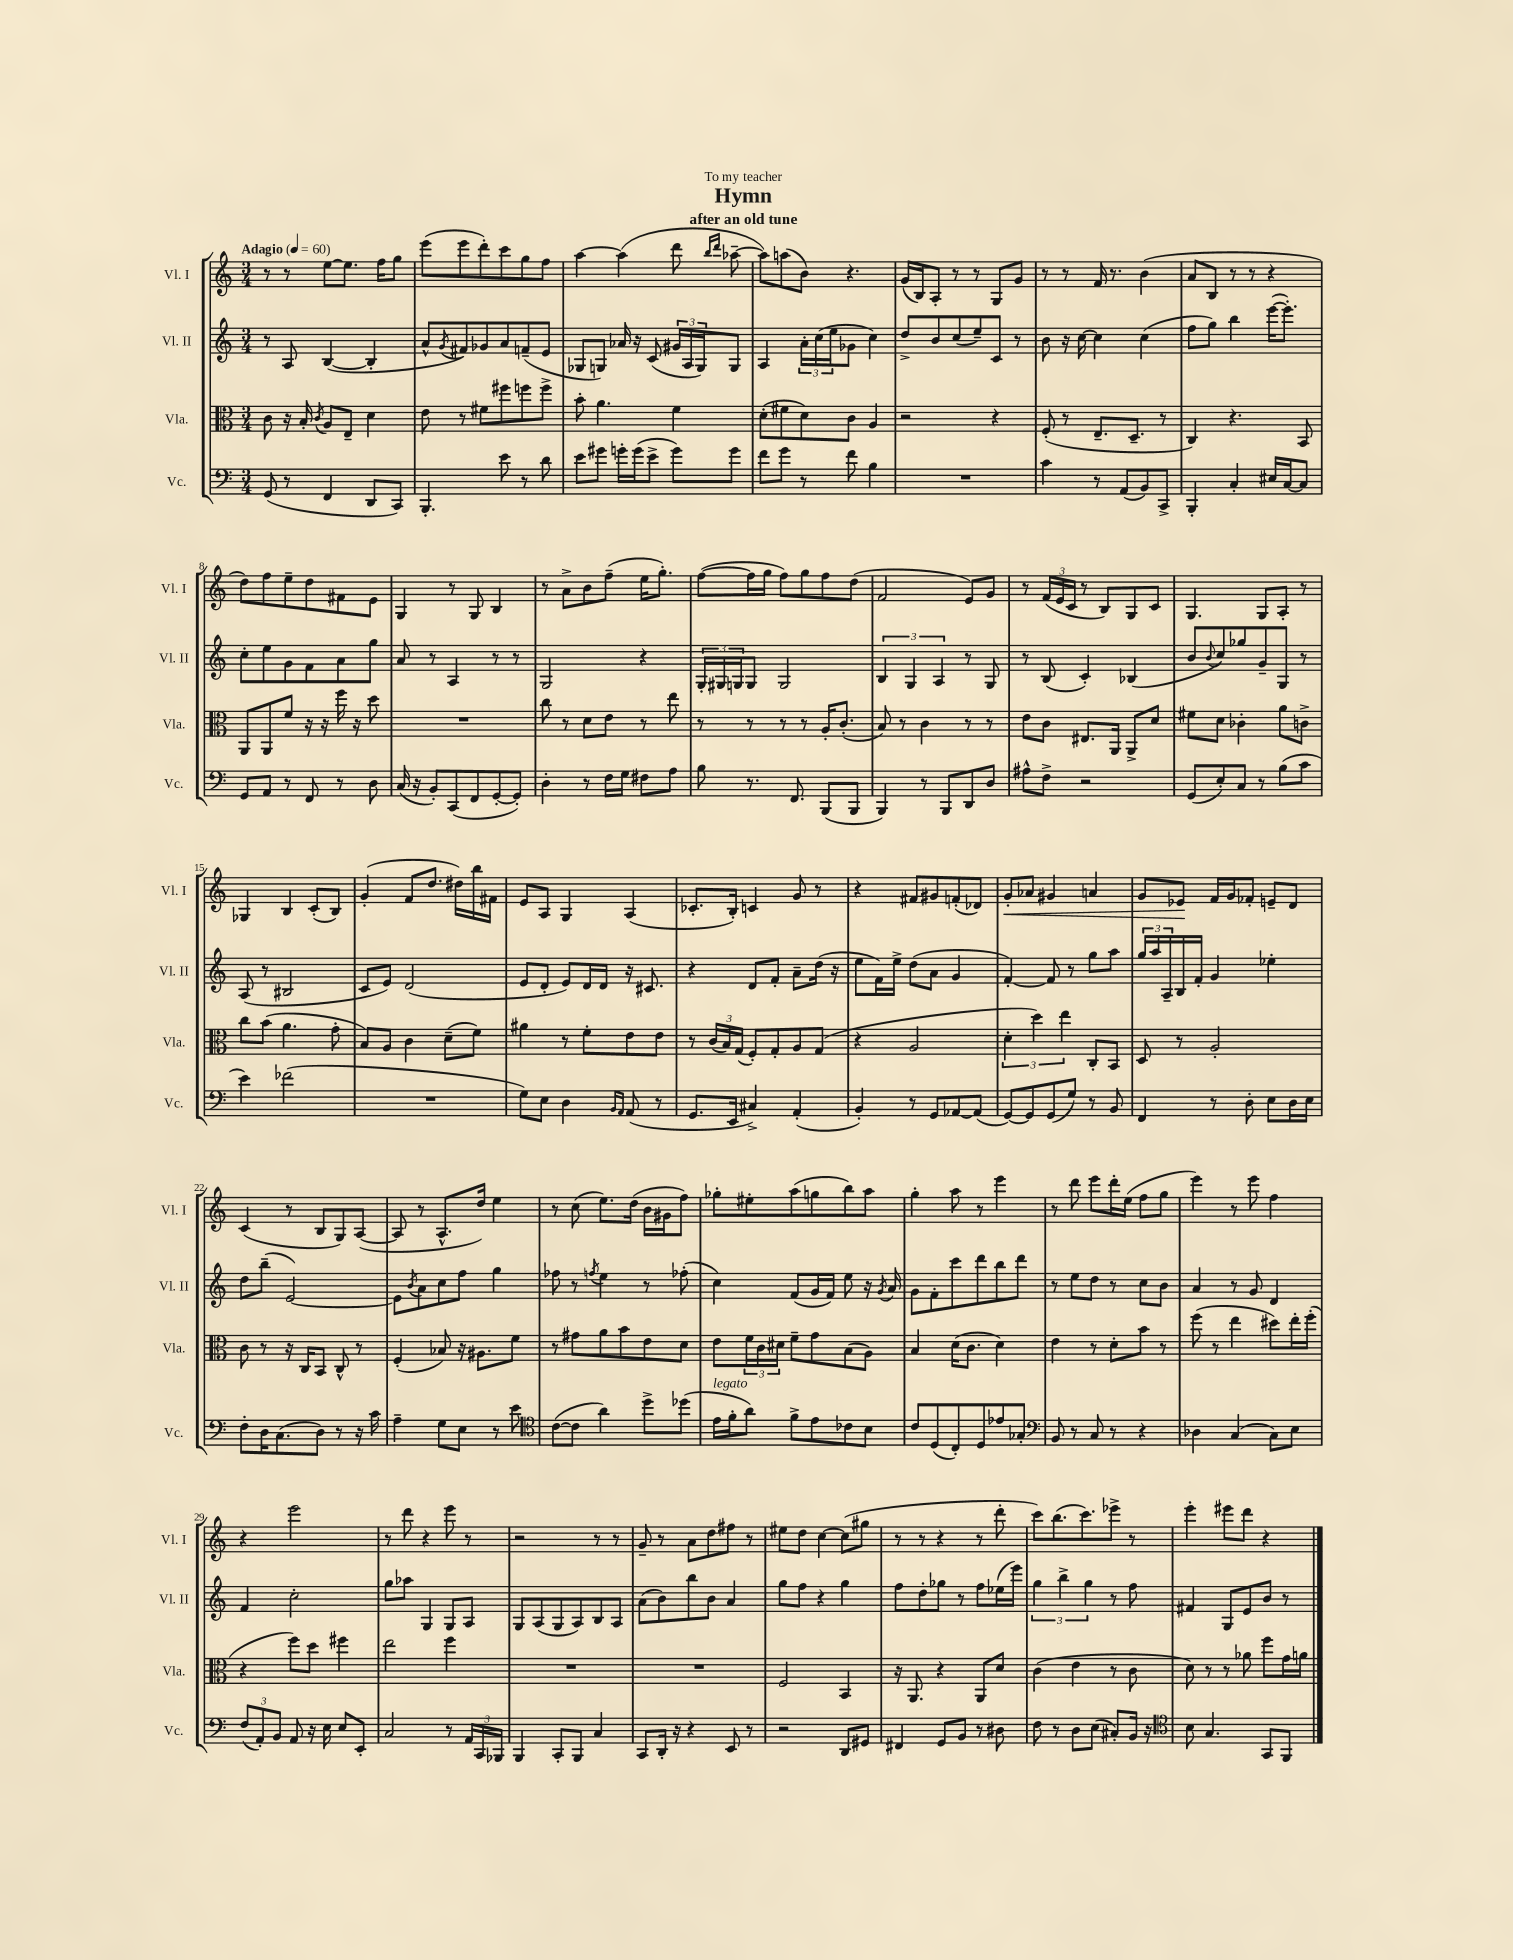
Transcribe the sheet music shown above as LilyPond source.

\header { title = "Hymn" subtitle = "after an old tune" dedication = "To my teacher" }
<<
\new StaffGroup <<
\new Staff = "s0" \with { instrumentName = "Vl. I" shortInstrumentName = "Vl. I" } {
    \clef treble \key c \major \numericTimeSignature \time 3/4 \tempo "Adagio" 4 = 60
    r8 r8 e''8~ e''8. f''16 g''8 |
    e'''8( e'''8 d'''8-.) c'''8 g''8 f''8 |
    a''4~ a''4( d'''8 \grace { b''16 d'''16 } aes''8~-- |
    aes''8) a''8( b'8) r4. |
    g'16( b16) a8-. r8 r8 g8 g'8 |
    r8 r8 f'16 r8. b'4( |
    a'8 b8 r8 r8 r4 |
    d''8) f''8 e''8-- d''8 fis'8 e'8 |
    g4 r8 g8 b4 |
    r8 a'8-> b'8 f''8--( e''16 g''8.-.) |
    f''8~( f''16 g''16 f''8) g''8 f''8 d''8( |
    f'2 e'8) g'8 |
    r8 \tuplet 3/2 { f'16( e'16 c'16 } r8 b8) g8 c'8 |
    g4. g8 a8-. r8 |
    ges4 b4 c'8-.( b8) |
    g'4-.( f'8 d''8. dis''16) b''16 fis'16 |
    e'8 a8 g4 a4( |
    ces'8.-. b16-.) c'4 g'8 r8 |
    r4 fis'8 gis'8 f'8-.( des'8) |
    g'8-.\< aes'8 gis'4 a'4 |
    g'8 ees'8\! f'16 g'16 fes'8-. e'8-- d'8 |
    c'4( r8 b8 g8) a8~( |
    a8 r8 a8.-^ d''16) e''4 |
    r8 c''8( e''8.) d''16( b'16 gis'16 f''8) |
    ges''8-. eis''8-. a''8( g''8 b''8) a''8 |
    g''4-. a''8 r8 e'''4 |
    r8 d'''8 e'''8 d'''16-. e''16( f''8 g''8 |
    e'''4) r8 e'''8 f''4 |
    r4 e'''2 |
    r8 d'''8 r4 e'''8 r8 |
    r2 r8 r8 |
    g'8-- r8 a'8 d''8 fis''8 r8 |
    eis''8 d''8 c''4~ c''8( gis''8 |
    r8 r8 r4 r8 d'''8-. |
    c'''8) b''8.( c'''8.) ees'''8-> r8 |
    e'''4-. eis'''8 d'''8 r4 \bar "|." |
}
\new Staff = "s1" \with { instrumentName = "Vl. II" shortInstrumentName = "Vl. II" } {
    \clef treble \key c \major \numericTimeSignature \time 3/4
    r8 a8 b4~( b4-. |
    a'8-^ \acciaccatura { g'8 } fis'8) ges'8 a'8 f'8--( e'8 |
    ges8 g8) aes'16 r16 c'8( \tuplet 3/2 { gis'16 a16 g16) } g8 |
    a4 \tuplet 3/2 { a'16-. c''16( e''16 } ges'8 c''4) |
    d''8-> b'8 c''8( e''8--) c'8 r8 |
    b'8 r16 c''16~ c''4 c''4( |
    f''8 g''8) b''4 e'''16~( e'''8.-.) |
    c''8-. e''8 g'8 f'8 a'8 g''8 |
    a'8 r8 a4 r8 r8 |
    g2 r4 |
    \tuplet 3/2 { g16-. gis16 g16 } g8 g2 |
    \tuplet 3/2 { b4 g4 a4 } r8 g8 |
    r8 b8( c'4-.) bes4( |
    b'8 \appoggiatura { b'8 } c''8) ges''8 g'8-- g8 r8 |
    a8( r8 bis2 |
    c'8 e'8) d'2( |
    e'8 d'8-. e'8) d'16 d'16 r16 cis'8. |
    r4 d'8 f'8-. a'8-- d''16( r16 |
    e''8 f'16) e''16-> d''8( a'8 g'4 |
    f'4~-.) f'8 r8 g''8 a''8 |
    \tuplet 3/2 { g''16 a''16 a16-- } b16 f'16-. g'4 ees''4-. |
    d''8 b''8--( e'2~) |
    e'8 \acciaccatura { b'8 } a'8 c''8 f''8 g''4 |
    fes''8 r8 \acciaccatura { f''8 } e''4 r8 fes''8-.( |
    c''4) f'8( g'16 f'16) e''8 r16 \acciaccatura { g'8 } a'16 |
    g'8 f'8-. c'''8 d'''8 b''8 d'''8 |
    r8 e''8 d''8 r8 c''8 b'8 |
    a'4 r8 g'8 d'4 |
    f'4 c''2-. |
    g''8 aes''8 g4 g8 a8 |
    g8 a8( g8 a8) b8 a8 |
    a'8( b'8) b''8 b'8 a'4 |
    g''8 f''8 r4 g''4 |
    f''8 d''8-. ges''8 r8 f''8 ees''16( e'''16) |
    \tuplet 3/2 { g''4 b''4-> g''4 } r8 f''8 |
    fis'4 g8 e'8 b'8 r8 \bar "|." |
}
\new Staff = "s2" \with { instrumentName = "Vla." shortInstrumentName = "Vla." } {
    \clef alto \key c \major \numericTimeSignature \time 3/4
    c'8 r16 b16-. \acciaccatura { c'8 } a8 e8-- d'4 |
    e'8 r8 fis'8 fis''8 f''8 f''8-> |
    b'8-. a'4. f'4 |
    d'8-.( fis'8 d'8) c'8 a4 |
    r2 r4 |
    f8-.( r8 e8.-- d8.-- r8 |
    c4) r4. b,8 |
    a,8 a,8 f'8 r16 r16 f''16 r16 d''8 |
    R2. |
    c''8 r8 d'8 e'8 r8 e''8 |
    r8 r8 r8 r8 a16-. c'8.-.( |
    b8) r8 c'4 r8 r8 |
    e'8 c'8 eis8. a,16 a,8-> d'8 |
    fis'8 d'8 ces'4-. a'8 c'8-> |
    c''8 b'8( a'4. g'8-. |
    b8) a8 c'4 d'8--( f'8) |
    ais'4 r8 f'8-. e'8 e'8 |
    r8 \tuplet 3/2 { c'16( b16) g16( } f8-.) g8-. a8 g8( |
    r4 a2 |
    \tuplet 3/2 { d'4-. d''4) e''4 } c8-. b,8 |
    d8 r8 a2-. |
    c'8 r8 r16 c16 b,8 c8-^ r8 |
    f4-.( bes8) r16 ais8. f'8 |
    r8 gis'8 a'8 b'8 e'8 d'8 |
    e'8 \tuplet 3/2 { f'16 c'16 dis'16 } f'8-- g'8 b8( a8) |
    b4 d'16( c'8. d'4) |
    e'4 r8 d'8-. b'8 r8 |
    f''8( r8 e''4 dis''8) e''16-. f''16-.( |
    r4 f''8) d''8 fis''4 |
    e''2 f''4 |
    R2. |
    R2. |
    f2 b,4 |
    r16 a,8. r4 a,8 d'8 |
    c'4( e'4 r8 c'8 |
    d'8) r8 r8 aes'8 f''8 g'16 a'16 \bar "|." |
}
\new Staff = "s3" \with { instrumentName = "Vc." shortInstrumentName = "Vc." } {
    \clef bass \key c \major \numericTimeSignature \time 3/4
    g,8( r8 f,4 d,8 c,8) |
    b,,4.-. e'8 r8 d'8 |
    e'8 gis'8 g'16-. g'16( e'8-> g'8) g'8 |
    f'8 g'8 r8 f'8 b4 |
    R2. |
    c'4 r8 a,8( b,8) c,8-> |
    b,,4-. c4-. eis16 c16~ c8 |
    g,8 a,8 r8 f,8 r8 d8 |
    c16( r16 b,8-.) c,8( f,8 g,8~-. g,8-.) |
    d4-. r8 f16 g16 fis8 a8 |
    b8 r8. f,8. b,,8( b,,8 |
    b,,4) r8 b,,8 d,8 d8 |
    ais8-^ f8-> r2 |
    g,8( e8-.) c8 r8 b8( c'8 |
    e'4) fes'2( |
    R2. |
    g8) e8 d4 \grace { b,16 a,16 } a,8( r8 |
    g,8. e,16 cis4->) a,4-.( |
    b,4-.) r8 g,8 aes,8~ aes,8( |
    g,8~) g,8 g,8( g8) r8 b,8 |
    f,4 r8 d8-. e8 d16 e16 |
    f8-. d16 c8.( d8) r8 r16 c'16 |
    a4-- g8 e8 r8 e'8 |
    \clef tenor c'8~( c'8 a'4) d''8-> des''8( |
    e'16^\markup { \italic "legato" } f'16-. a'8) f'8-> e'8 ces'8 b8 |
    c'8 d8( c8-.) d8 ees'8 ges8-. |
    \clef bass b,8 r8 c8 r8 r4 |
    des4 c4( c8) e8 |
    \tuplet 3/2 { f8( a,8-.) b,8 } a,8 r16 e16 e8 e,8-. |
    c2 r8 \tuplet 3/2 { a,16 c,16 bes,,16 } |
    b,,4 c,8-. b,,8 c4 |
    c,8 d,16-. r16 r4 e,8 r8 |
    r2 d,8 gis,8 |
    fis,4 g,8 b,8 r8 dis8 |
    f8 r8 d8 e8( cis8-.) b,16 r16 |
    \clef tenor b8 g4. g,8 f,8 \bar "|." |
}
>>
>>
